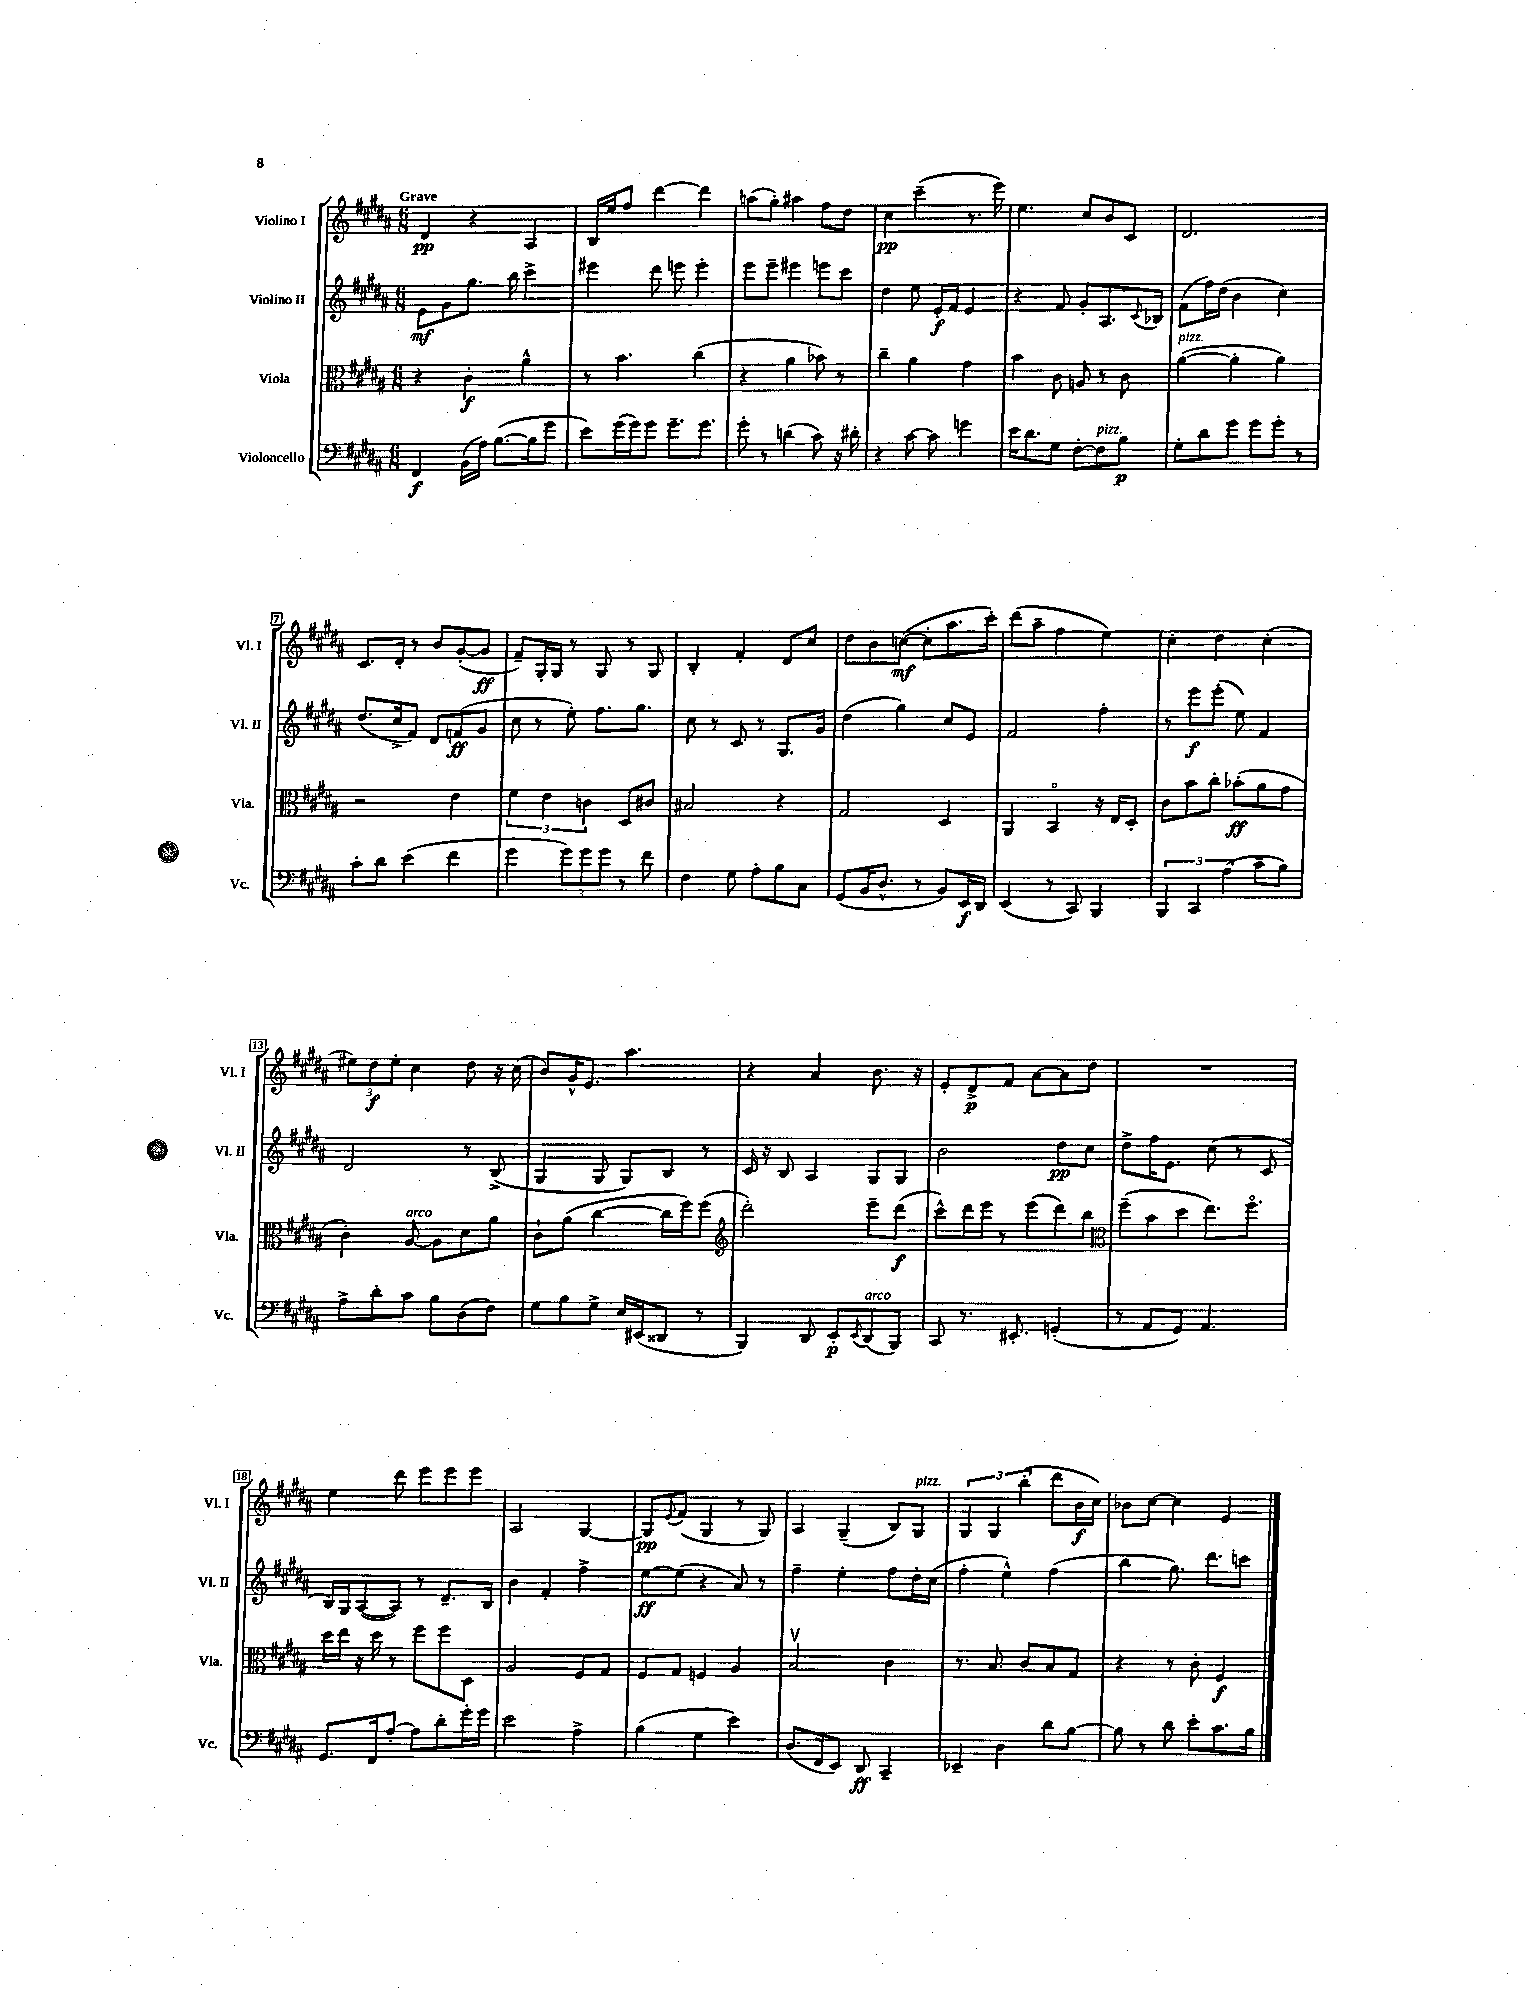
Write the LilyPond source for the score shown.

<<
\new StaffGroup <<
\new Staff = "s0" \with { instrumentName = "Violino I" shortInstrumentName = "Vl. I" } {
    \clef treble \key b \major \numericTimeSignature \time 6/8 \tempo "Grave"
    dis'4\pp r4 ais4 |
    b16 e''16 fis''8 dis'''4~ dis'''4 |
    a''8( gis''8-.) ais''4 fis''8 dis''8 |
    cis''4\pp cis'''4--( r8. e'''16) |
    e''4. cis''8 b'8 cis'8 |
    dis'2. |
    cis'8. dis'16-. r8 b'8 gis'8~-.( gis'8\ff |
    fis'8--) gis16-. gis16 r8 gis8 r8 gis8 |
    b4-. fis'4-. dis'8 cis''8 |
    dis''8 b'8 c''8~\mf( c''8-. ais''8. cis'''16-.) |
    dis'''8( ais''8-- fis''4 e''4) |
    cis''4-. dis''4 cis''4-.( |
    \tuplet 3/2 { eis''8) dis''8\f eis''8-. } cis''4 dis''8 r16 cis''16( |
    b'8) gis'16-^ e'8. ais''4. |
    r4 ais'4 b'8. r16 |
    e'8-. dis'8->\p fis'8 ais'8~ ais'8 dis''8 |
    R2. |
    e''4 dis'''8 e'''8 e'''8 e'''8 |
    ais2 gis4~ |
    gis8\pp \appoggiatura { e'8 } fis'8( gis4 r8 gis8) |
    ais4 gis4--( b8) gis8^\markup { \italic "pizz." } |
    \tuplet 3/2 { gis4 gis4 b''4-.( } dis'''8 b'16\f cis''16) |
    bes'8 cis''8~ cis''4 e'4 \bar "|." |
}
\new Staff = "s1" \with { instrumentName = "Violino II" shortInstrumentName = "Vl. II" } {
    \clef treble \key b \major \numericTimeSignature \time 6/8
    e'8\mf gis'8 gis''8. b''16 cis'''4-> |
    eis'''4 dis'''8 e'''8 e'''4-. |
    e'''8 e'''8-- eis'''4 e'''8 cis'''8 |
    dis''4 e''8 e'16-.\f fis'16 e'4 |
    r4 fis'8 gis'8-. ais8. \appoggiatura { cis'8 } bes16 |
    fis'8( fis''16) dis''16( b'4 cis''4) |
    dis''8.( cis''16-> fis'8) dis'8 f'8\ff( gis'8 |
    cis''8 r8 e''8-.) fis''8. gis''8. |
    cis''8 r8 cis'8 r8 gis8. gis'16 |
    dis''4( gis''4) cis''8 e'8 |
    fis'2 fis''4-. |
    r8 e'''8\f e'''8-.( e''8) fis'4 |
    dis'2 r8 b8->( |
    gis4 gis8 gis8) b8 r8 |
    cis'16 r16 b8 ais4 gis8 gis8 |
    b'2 dis''8\pp cis''8 |
    dis''8-> fis''16 e'8. cis''8( r8 cis'8 |
    b16) gis16 ais8~( ais8) r8 dis'8.-- b16 |
    b'4 fis'4-. fis''4-> |
    e''8~\ff e''8( r4 ais'8) r8 |
    fis''4-- e''4-. fis''8 dis''16-. cis''16( |
    fis''4-. e''4-^) fis''4( |
    b''4 gis''8.) dis'''8. c'''8 \bar "|." |
}
\new Staff = "s2" \with { instrumentName = "Viola" shortInstrumentName = "Vla." } {
    \clef alto \key b \major \numericTimeSignature \time 6/8
    r4 cis'4-.\f ais'4-^ |
    r8 b'4. cis''4( |
    r4 ais'4 bes'8) r8 |
    cis''4-- ais'4 gis'4 |
    b'4 cis'8 a8 r8 cis'8 |
    ais'4~^\markup { \italic "pizz." }( ais'4-. ais'4) |
    r2 e'4 |
    \tuplet 3/2 { fis'4 e'4 c'4 } dis8 cis'8 |
    bis2 r4 |
    gis2 dis4 |
    ais,4 b,4\flageolet r16 e16 dis8-. |
    cis'8 b'8 cis''8-. bes'8-.\ff( ais'8 gis'8 |
    cis'4-.) ais8~^\markup { \italic "arco" } ais8 dis'8 ais'8 |
    cis'8-! ais'8( cis''4~ cis''16 fis''16) fis''8( |
    \clef treble dis'''2-.) e'''8-- dis'''8\f( |
    cis'''8-^) dis'''16 e'''16 r8 e'''8( dis'''8) b''8 |
    \clef alto fis''8--( b'8 dis''8 e''8.) fis''8.\flageolet |
    dis''16 e''16 r16 dis''16 r8 fis''8 fis''8 dis8 |
    ais2 fis8 gis8 |
    fis8 gis8 f4 ais4 |
    b2\upbow cis'4 |
    r8. b8. cis'8 b8 gis8 |
    r4 r8 cis'8-. fis4\f \bar "|." |
}
\new Staff = "s3" \with { instrumentName = "Violoncello" shortInstrumentName = "Vc." } {
    \clef bass \key b \major \numericTimeSignature \time 6/8
    fis,4\f b,16( ais16) b8.~( b16 gis'8 |
    e'8) gis'16( gis'16) gis'8 gis'8.-- gis'8. |
    gis'8-. r8 d'4( cis'8) r16 dis'16-. |
    r4 cis'8~ cis'8 g'4 |
    e'16 dis'8. gis8 fis8~-. fis8^\markup { \italic "pizz." } b8\p |
    gis8-. dis'8 gis'8 gis'8 gis'8-. r8 |
    cis'8-. dis'8 e'4( fis'4 |
    gis'4 \tuplet 3/2 { gis'8) gis'8 gis'8 } r8 fis'8 |
    fis4 gis8 ais8-. b8 cis8 |
    gis,8( b,16 dis8.-^ r8 b,8) e,16\f dis,16 |
    e,4( r8 cis,8) b,,4 |
    \tuplet 3/2 { b,,4 cis,4 ais4( } cis'8-- b8) |
    ais8-> dis'8-. cis'8 b8 dis8( fis8) |
    gis8 b8 gis8-> e16 eis,16( disis,8 r8 |
    b,,4) dis,8 e,8-.\p \acciaccatura { e,8 } dis,8^\markup { \italic "arco" }( b,,8) |
    cis,8 r8. eis,8.-. g,4-.( |
    r8 ais,8 gis,8) ais,4. |
    gis,8. fis,16 ais8~-. ais8 dis'8-. gis'16-. gis'16 |
    e'2 ais4-> |
    b4( gis4 e'4) |
    dis8.( fis,16 e,8) dis,8\ff cis,4-- |
    ees,4-- dis4 dis'8 b8~ |
    b8 r8 dis'8 e'8-. cis'8. b16 \bar "|." |
}
>>
>>
\layout { \context { \Score \override BarNumber.stencil = #(make-stencil-boxer 0.1 0.3 ly:text-interface::print) } }
